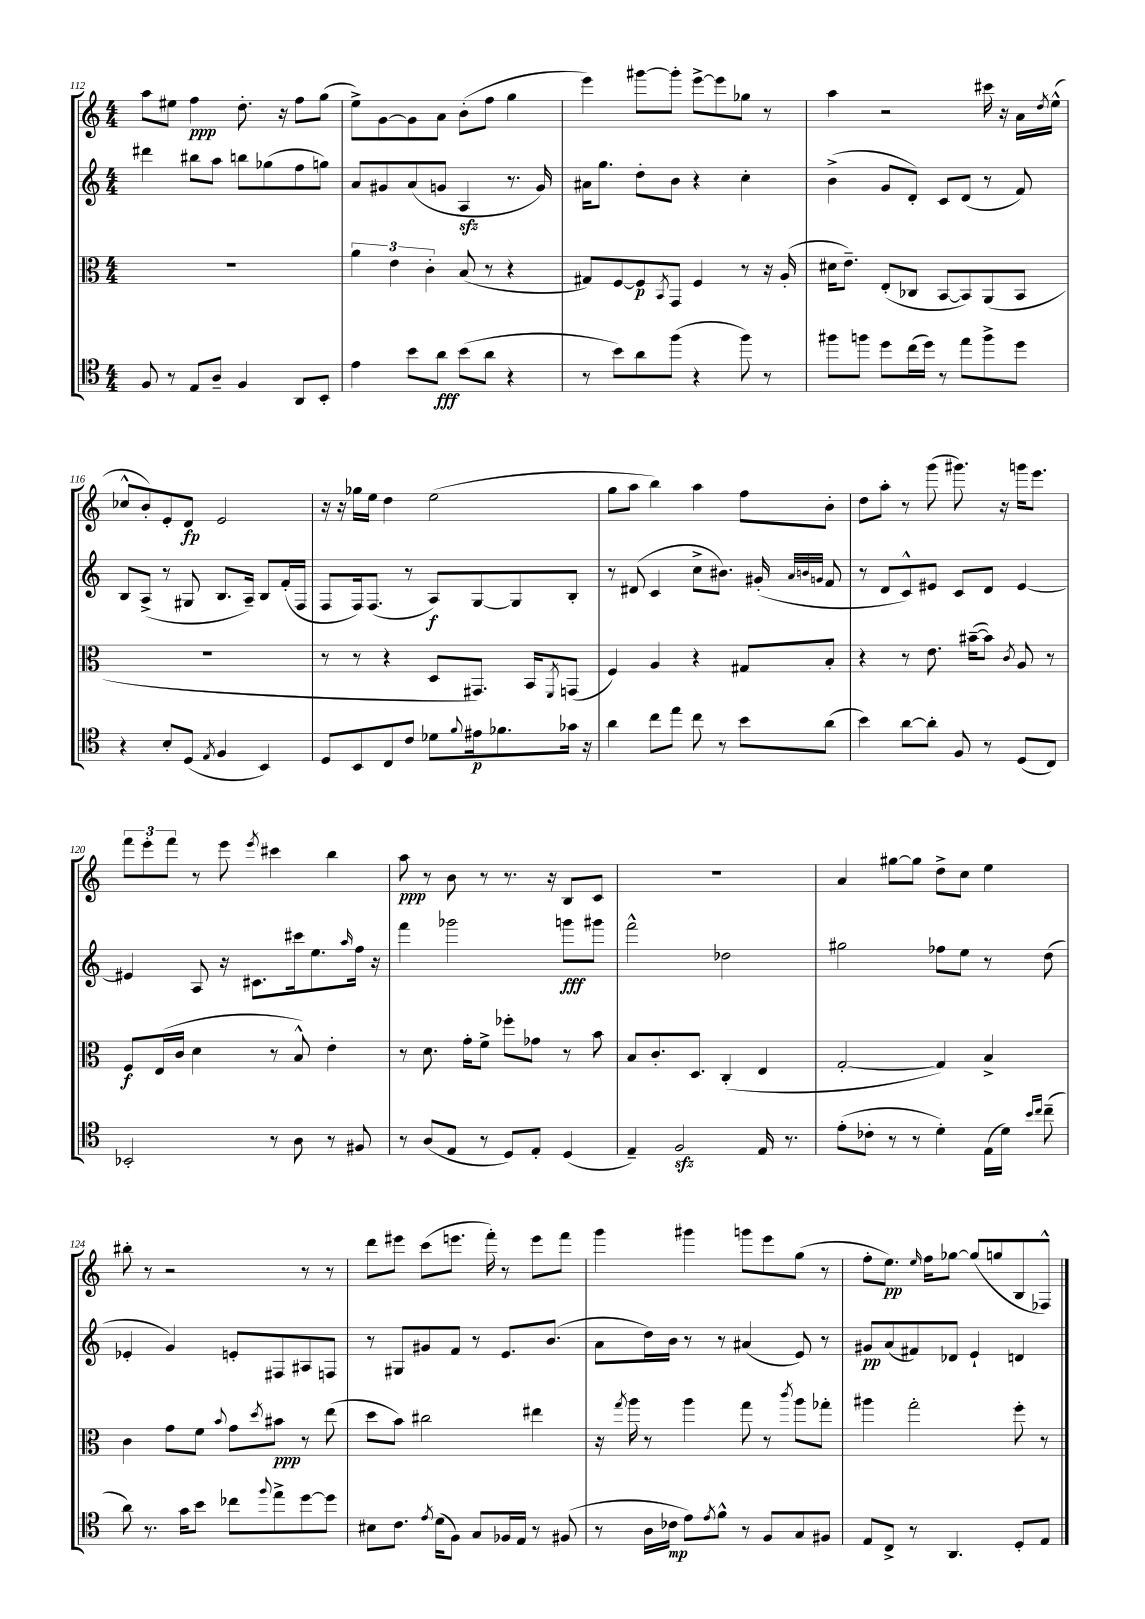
<<
\new StaffGroup <<
\new Staff = "s0" {
    \clef treble \key c \major \numericTimeSignature \time 4/4
    a''8 eis''8 f''4\ppp d''8.-. r16 f''8 g''8( |
    e''8->) g'8~ g'8 a'8 b'8-.( f''8 g''4 |
    e'''4) gis'''8~ gis'''8-. e'''8~-> e'''8 ges''8 r8 |
    a''4 r2 cis'''16 r16 a'16 \acciaccatura { d''8 } e''16-^( |
    ces''8-^ b'8-.) e'8-. d'8\fp e'2 |
    r16 r16 ges''16 e''16 d''4 e''2( |
    g''8 a''8 b''4) a''4 f''8 b'8-. |
    d''8 a''8-. r8 g'''8( gis'''8.) r16 g'''16 e'''8. |
    \tuplet 3/2 { f'''8 e'''8-. f'''8 } r8 e'''8 \acciaccatura { e'''8 } cis'''4 b''4 |
    a''8\ppp r8 b'8 r8 r8. r16 b8 c'8 |
    R1 |
    a'4 gis''8~ gis''8 d''8-> c''8 e''4 |
    bis''8-. r8 r2 r8 r8 |
    d'''8 eis'''8 c'''8( e'''8. f'''16-.) r8 e'''8 f'''8 |
    g'''4 gis'''4 g'''8 e'''8 g''8( r8 |
    f''8-. e''8.\pp) \grace { e''16 } f''16 ges''8~ ges''8( g''8 b8 fes8-^) \bar "|." |
}
\new Staff = "s1" {
    \clef treble \key c \major \numericTimeSignature \time 4/4
    dis'''4 bis''8 a''8 b''8 ges''8( f''8 g''8) |
    a'8 gis'8 a'8( g'8 a4\sfz r8. g'16) |
    ais'16 g''8. d''8-. b'8 r4 c''4-. |
    b'4->( g'8 d'8-.) c'8 d'8( r8 f'8) |
    b8 a8->( r8 gis8 b8. a16--) b8 f'16-.( f16 |
    f8 f16) f8.( r8 a8\f) g8~ g8 b8-. |
    r8 dis'8( c'4 c''8-> bis'8.) gis'16-.( \grace { a'32 b'32 g'32 } f'8 |
    r8 d'8 c'8-^) eis'8 c'8 d'8 eis'4~ |
    eis'4 a8 r16 cis'8. cis'''16 e''8. \grace { a''16 } f''16 r16 |
    f'''4 ges'''2 g'''8\fff gis'''8 |
    f'''2-^ des''2 |
    gis''2 fes''8 e''8 r8 d''8( |
    ees'4-. g'4) e'8-. fis8 ais8 f8 |
    r8 gis8 gis'8 f'8 r8 e'8. b'8.( |
    a'8 d''16) b'16 r8 r8 ais'4( e'8) r8 |
    gis'8\pp a'8( fis'8) des'8 e'4-! d'4 \bar "|." |
}
\new Staff = "s2" {
    \clef alto \key c \major \numericTimeSignature \time 4/4
    R1 |
    \tuplet 3/2 { a'4 e'4 c'4-. } b8( r8 r4 |
    gis8) f8~ f8\p \acciaccatura { b,8 } g,8 f4 r8 r16 a16-.( |
    dis'16 e'8.--) e8-.( ces8 b,8~ b,8) a,8( b,8 |
    R1 |
    r8 r8 r4 d8 gis,8.) b,16 \acciaccatura { f,8 } g,8( |
    f4) a4 r4 gis8 b8-. |
    r4 r8 e'8. bis'16~--( bis'8) \acciaccatura { c'8 } a8 r8 |
    f8\f e16( c'16 d'4 r8 b8-^) e'4-. |
    r8 d'8. g'16-. f'8-> fes''8-. ges'8 r8 b'8 |
    b8 c'8.-. d8. c4-.( e4 |
    g2~-. g4) b4-> |
    c'4 g'8 f'8 \appoggiatura { b'8 } g'8 \acciaccatura { d''8 } bis'8\ppp r8 e''8( |
    d''8 b'8) cis''2 eis''4 |
    r16 \acciaccatura { g''8 } a''16 r8 a''4 g''8 r8 \acciaccatura { c'''8 } a''8 ges''8-. |
    ais''4 g''2-. f''8-. r8 \bar "|." |
}
\new Staff = "s3" {
    \clef tenor \key c \major \numericTimeSignature \time 4/4
    f8 r8 e8 a8-- f4 a,8 b,8-. |
    e'4 b'8 a'8\fff b'8( a'8 r4 |
    r8 b'8) a'8 f''8( r4 f''8) r8 |
    fis''8 f''8 d''8 c''16( d''16) r8 e''8 f''8-> d''8 |
    r4 b8-. d8( \acciaccatura { e8 } f4 b,4) |
    d8 b,8 c8 c'8 des'8 \appoggiatura { f'8 } eis'16\p fes'8. ges'16 r16 |
    a'4 c''8 e''8 c''8 r8 b'8 a'8( |
    b'4) a'8~ a'8-. f8 r8 d8( c8) |
    bes,2-. r8 a8 r8 fis8 |
    r8 a8( e8 r8 d8) e8-. d4( |
    e4--) f2\sfz e16 r8. |
    e'8-.( ces'8-. r8 r8 d'4-.) e16( d'16) \grace { b'16 c''16 } c''8--( |
    a'8) r8. g'16 b'8 ces''8 \appoggiatura { f''8 } e''8-> d''8~ d''8 |
    bis8 c'8. \acciaccatura { e'8 } d'16( f8) g8 fes16 e16 r8 fis8( |
    r8 a16 ces'16\mp e'8) \acciaccatura { e'8 } f'8-^ r8 f8 g8 fis8 |
    e8 c8-> r8 a,4. d8-. e8 \bar "|." |
}
>>
>>
\layout { \context { \Score currentBarNumber = #112 } }
